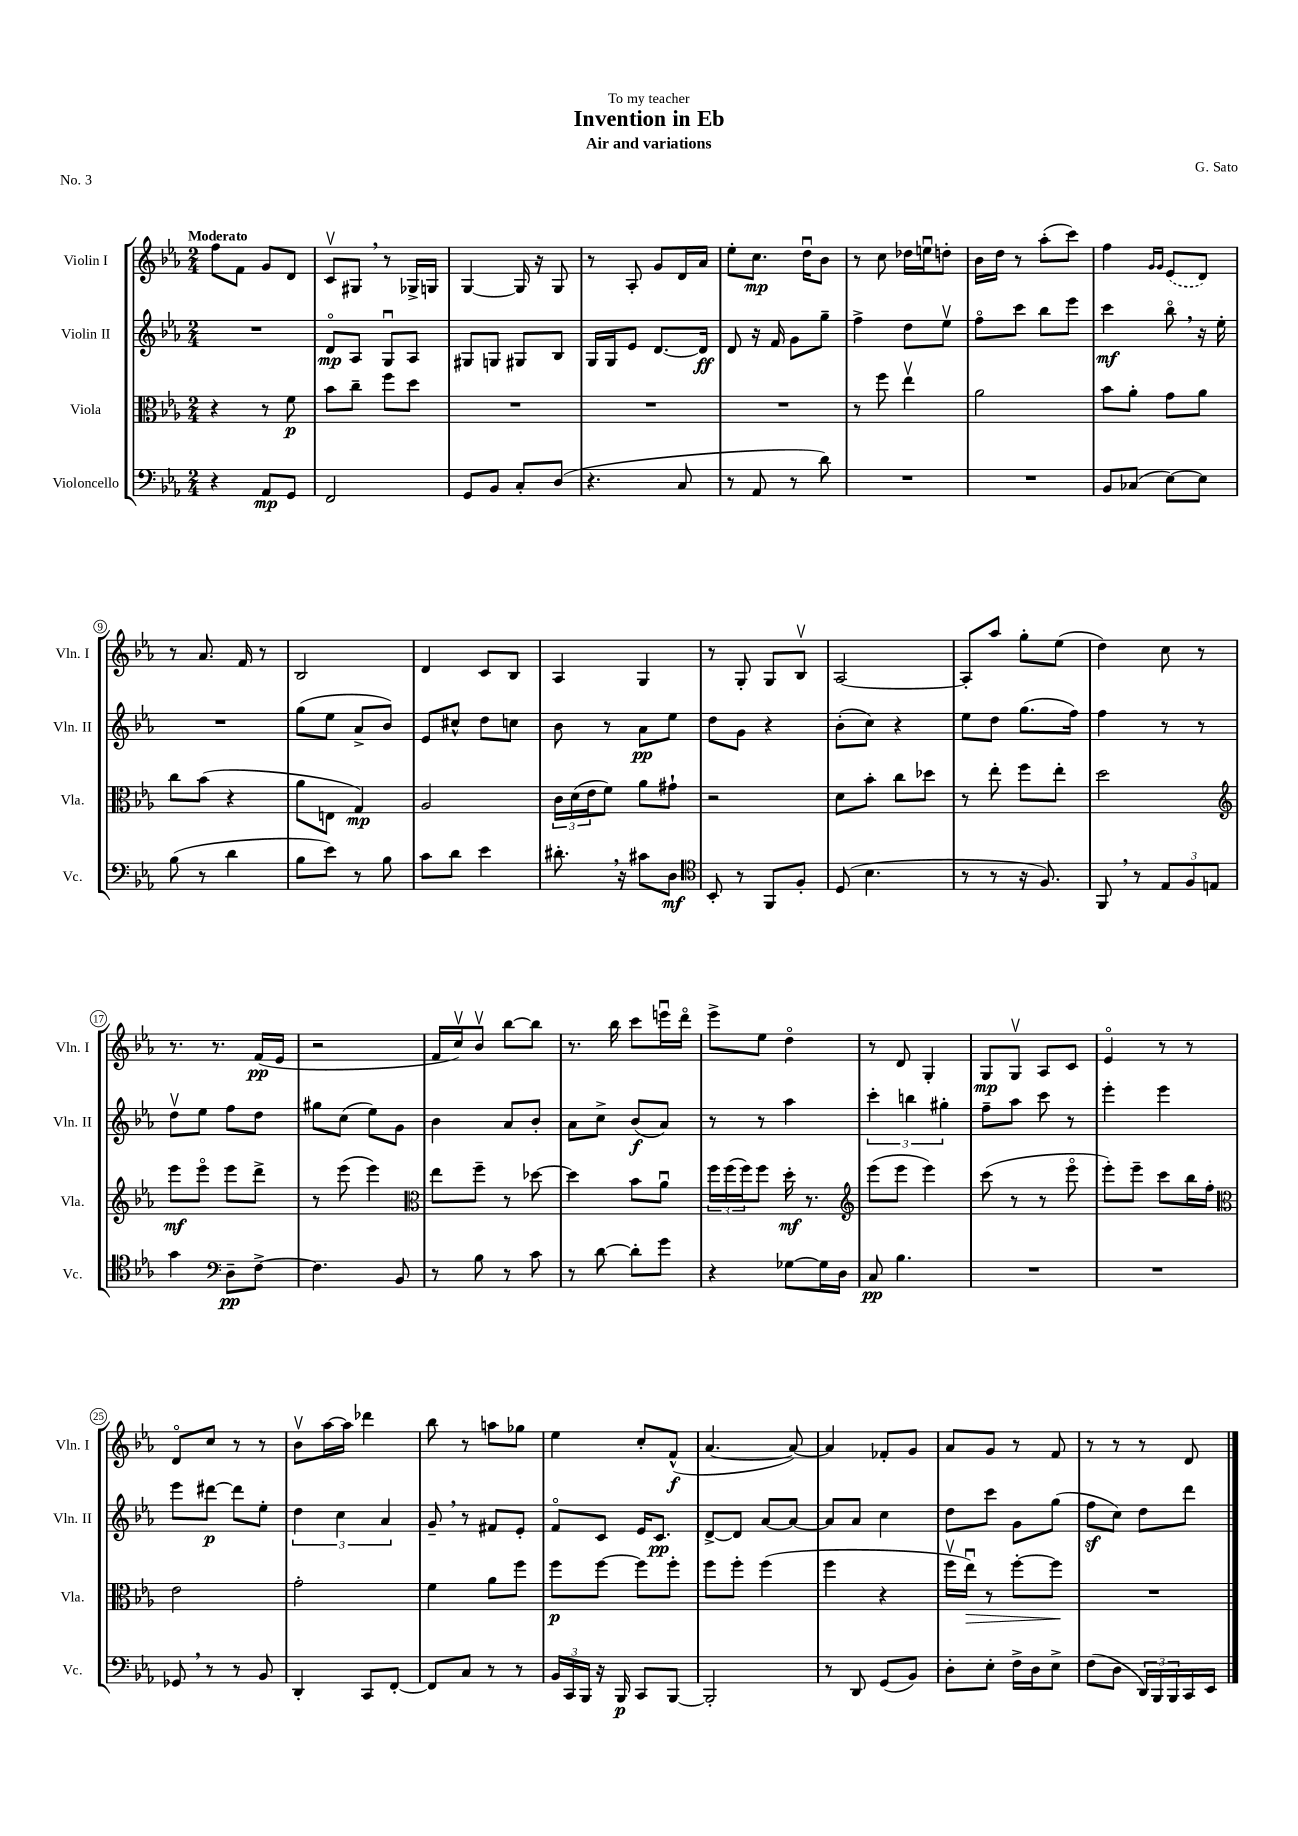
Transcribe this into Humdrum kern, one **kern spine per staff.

**kern	**kern	**kern	**kern
*staff4	*staff3	*staff2	*staff1
*clefF4	*clefC3	*clefG2	*clefG2
*k[b-e-a-]	*k[b-e-a-]	*k[b-e-a-]	*k[b-e-a-]
*M2/4	*M2/4	*M2/4	*M2/4
4r	4r	2r	8ff
.	.	.	8f
8AA-	8r	.	8g
8GG	8f	.	8d
=	=	=	=
2FF	8b-	8do	8cv
.	8cc~	8A-	8G#
.	8ff	8Gu	8r
.	8dd	8A-	16G-^
.	.	.	16G
=	=	=	=
8GG	2r	8G#	[4G
8BB-	.	8G	.
8C'	.	8G#	16G]
.	.	.	16r
(8D	.	8B-	8G
=	=	=	=
4.r	2r	16G	8r
.	.	16G	.
.	.	8e-	8A-'
.	.	[8.d	8g
8C	.	.	16d
.	.	16d]	16a-
=	=	=	=
8r	2r	8d	8ee-'
8AA-	.	16r	8.cc
.	.	16f	.
8r	.	8g	.
.	.	.	16ddu
8d)	.	8gg~	8b-
=	=	=	=
2r	8r	4ff^	8r
.	8ff	.	8cc
.	4ee-v	8dd	16dd-
.	.	.	16eeu
.	.	8ee-v	8dd'
=	=	=	=
2r	2a-	8ffo	16b-
.	.	.	16dd
.	.	8ccc	8r
.	.	8bb-	(8aa-'
.	.	8eee-	8ccc)
=	=	=	=
8BB-	8b-	4ccc	4ff
(8C-	8a-'	.	.
.	.	.	16qqg
.	.	.	16qqg
[8E-)	8g	8bb-o	(8e-
8E-]	8a-	16r	8d)
.	.	16ee-'	.
=	=	=	=
(8B-	8cc	2r	8r
8r	(8b-	.	8.a-
4d	4r	.	.
.	.	.	16f
.	.	.	8r
=	=	=	=
8B-	8a-	(8gg	2B-
8e-)	8E	8ee-	.
8r	4G)	8a-^	.
8B-	.	8b-)	.
=	=	=	=
8c	2A-	8e-	4d
8d	.	8cc#^^	.
4e-	.	8dd	8c
.	.	8cc	8B-
=	=	=	=
8.d#'	24c	8b-	4A-
.	(24d	.	.
.	24e-	.	.
.	8f)	8r	.
16r	.	.	.
8c#	8a-	8a-	4G
8D	8g#`	8ee-	.
=	=	=	=
*clefC4	*	*	*
8BB-'	2r	8dd	8r
8r	.	8g	8G'
8FF	.	4r	8G
8F'	.	.	8B-v
=	=	=	=
(8D	8d	(8b-'	[2A-
4.B-	8b-'	8cc)	.
.	8cc	4r	.
.	8dd-	.	.
=	=	=	=
8r	8r	8ee-	8A-']
8r	8ee-'	8dd	8aa-
16r	8ff	(8.gg	8gg'
8.F)	.	.	.
.	8ee-'	.	(8ee-
.	.	16ff)	.
=	=	=	=
8FF	2dd	4ff	4dd)
8r	.	.	.
12E-	.	8r	8cc
12F	.	.	.
.	.	8r	8r
12E	.	.	.
=	=	=	=
*	*clefG2	*	*
4g	8eee-	8ddv	8.r
.	8eee-o	8ee-	.
.	.	.	8.r
*clefF4	*	*	*
8D~	8eee-	8ff	.
[8F^	8ddd^	8dd	(16f
.	.	.	16e-
=	=	=	=
4.F]	8r	8gg#	2r
.	(8eee-	(8cc	.
.	4eee-)	8ee-)	.
8BB-	.	8g	.
=	=	=	=
*	*clefC3	*	*
8r	8ee-	4b-	16f
.	.	.	16ccv)
8B-	8ff~	.	8b-v
8r	8r	8a-	[8bb-
8c	[8dd-	8b-'	8bb-]
=	=	=	=
8r	4dd-]	8a-	8.r
[8d	.	8cc^	.
.	.	.	16bb-
8d']	8b-	(8b-	8ccc
8g	8a-u	8a-)	16eeeu
.	.	.	16dddo
=	=	=	=
4r	24ff	8r	8eee-^
.	(24ff	.	.
.	24ff)	.	.
.	8ff	8r	8ee-
[8G-	16dd'	4aa-	4ddo
.	8.r	.	.
16G-]	.	.	.
16D	.	.	.
=	=	=	=
*	*clefG2	*	*
8C	(8eee-	6ccc'	8r
4.B-	8eee-	.	8d
.	.	6bb	.
.	4eee-)	.	4G'
.	.	6gg#'	.
=	=	=	=
2r	(8ccc	8ff~	8G
.	8r	8aa-	8Gv
.	8r	8ccc	8A-
.	8eee-o	8r	8c
=	=	=	=
2r	8eee-')	4eee-'	4e-o
.	8eee-~	.	.
.	8ccc	4eee-	8r
.	16bb-	.	8r
.	16ff'	.	.
=	=	=	=
*	*clefC3	*	*
8GG-	2e-	8eee-	8do
8r	.	[8ddd#	8cc
8r	.	8ddd#]	8r
8BB-	.	8ee-'	8r
=	=	=	=
4DD'	2g'	6dd	8b-v
.	.	.	[16aa-
.	.	6cc	.
.	.	.	16aa-]
8CC	.	.	4ddd-
.	.	6a-	.
[8FF'	.	.	.
=	=	=	=
8FF]	4f	8g~	8bb-
8C	.	8r	8r
8r	8a-	8f#	8aa
8r	8ff	8e-'	8gg-
=	=	=	=
24BB-	8ff	8fo	4ee-
24CC	.	.	.
24BBB-	.	.	.
16r	[8ff	8c	.
16BBB-	.	.	.
8CC	8ff]	16e-	8cc'
.	.	8.c	.
[8BBB-	8ff'	.	(8f^^
=	=	=	=
2BBB-']	8ff	[8d^	[4.a-
.	8ff'	8d]	.
.	(4ff	[8a-	.
.	.	8a-_	8a-_)
=	=	=	=
8r	4ff	8a-]	4a-]
8DD	.	8a-	.
(8GG	4r	4cc	8f-'
8BB-)	.	.	8g
=	=	=	=
8D'	16ffv	8dd	8a-
.	16ee-u)	.	.
8E-'	8r	8ccc	8g
16F^	[8ff'	8g	8r
16D	.	.	.
8E-^	8ff]	(8gg	8f
=	=	=	=
(8F	2r	8ff	8r
8D	.	8cc)	8r
24DD)	.	8dd	8r
24BBB-	.	.	.
24BBB-	.	.	.
16CC	.	8ddd	8d
16EE-	.	.	.
==	==	==	==
*-	*-	*-	*-
